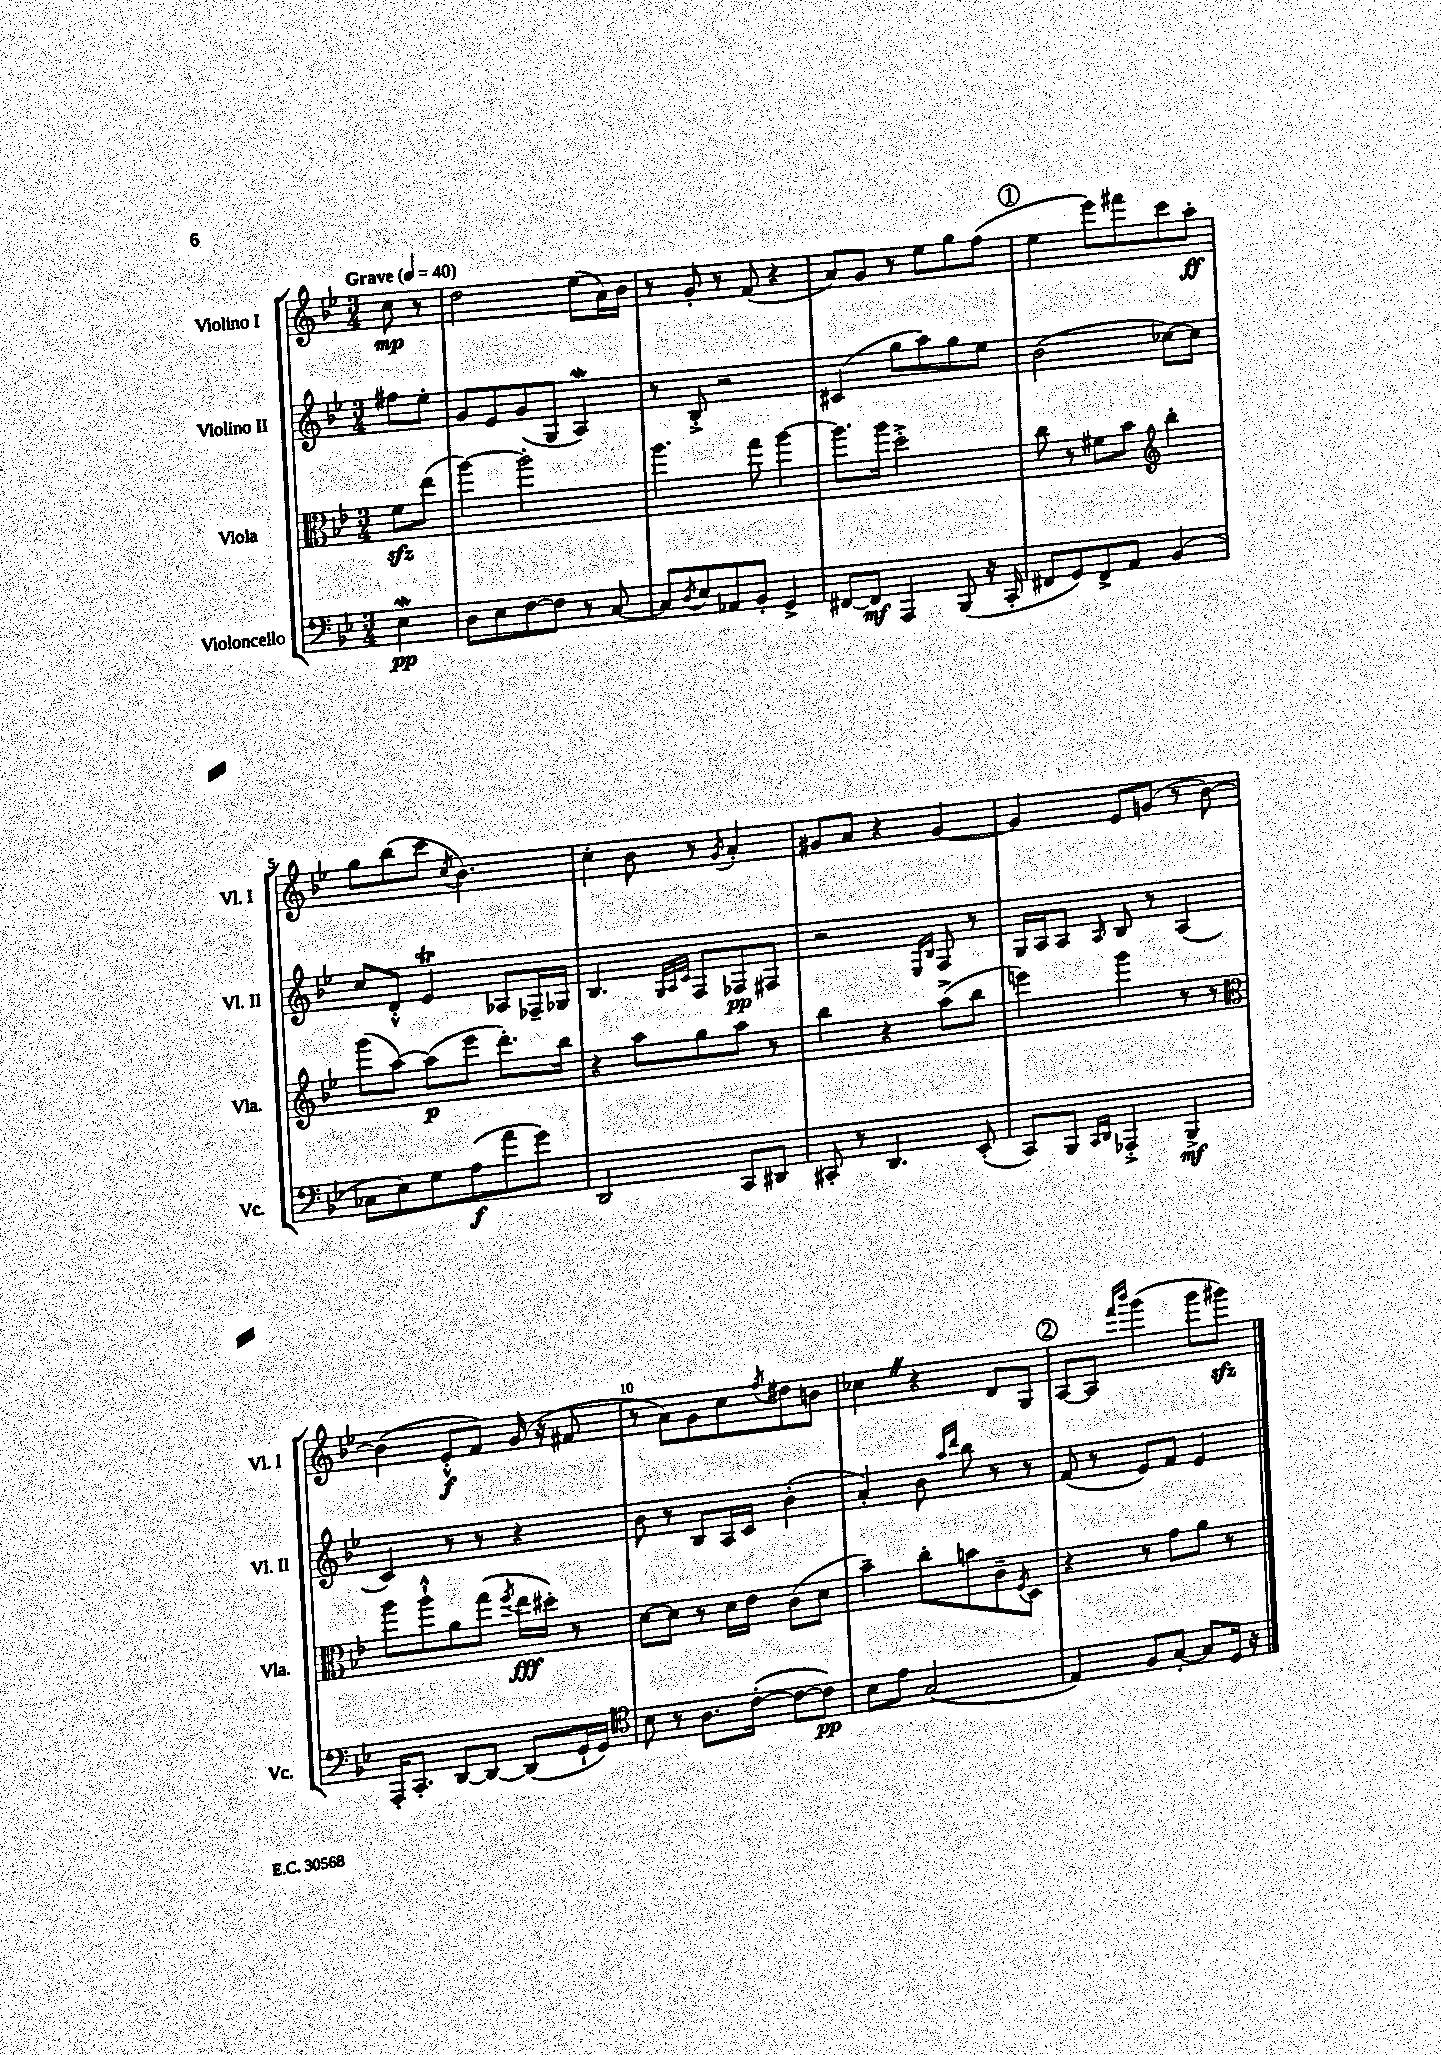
<<
\new StaffGroup <<
\new Staff = "s0" \with { instrumentName = "Violino I" shortInstrumentName = "Vl. I" } {
    \clef treble \key bes \major \numericTimeSignature \time 3/4 \partial 4 \tempo "Grave" 4 = 40
    c''8\mp r8 |
    d''2 ees''8( a'16) bes'16 |
    r8 g'8-. r8 f'8( r4 |
    a'8) g'8 r8 ees''8 g''8 f''8( |
    \mark \markup { \circle "1" } ees''4 ees'''8) fis'''8 c'''8 a''8-.\ff |
    g''8 bes''8( c'''8 \acciaccatura { c''8 } bes'4.) |
    c''4-. bes'8 r8 \acciaccatura { g'8 } a'4-. |
    gis'8 a'8 r4 gis'4~ |
    gis'4 ees'8 g'8( r8 bes'8~) |
    bes'4( ees'8-.-^\f f'8) g'16( r16 fis'8 |
    r8 a'8) g'8 c''8 \acciaccatura { f''8 } dis''8 b'8 |
    ces''4 \once \override BreathingSign.text = \markup { \musicglyph "scripts.caesura.straight" } \breathe r4 d'8 g8 |
    \mark \markup { \circle "2" } a8~ a8 \grace { f'''16 bes'''16 } g'''4( g'''8 gis'''8\sfz) \bar "|." |
}
\new Staff = "s1" \with { instrumentName = "Violino II" shortInstrumentName = "Vl. II" } {
    \clef treble \key bes \major \numericTimeSignature \time 3/4 \partial 4
    fis''8 ees''8-. |
    g'8 ees'8 g'8( g8 a4\mordent) |
    r8 bes8-.-> r2 |
    cis'4( g''8 a''8) g''8 ees''8 |
    \mark \markup { \circle "1" } bes'2( ces''8~) ces''8 |
    c''8 d'8-.-^ ees'4\trill aes8 fes16-- ges16 |
    bes4. \grace { g32 a32 c'32 } f8 fes8\pp fis8 |
    r2 \grace { ees16 bes16 } f8 r8 |
    g16 a16 a8 \grace { a16 } bes8 r8 a4( |
    c'4) r8 r8 r4 |
    bes'8 r8 bes8 a16 c'16 bes'4-.( |
    a'4-.) bes'8 \grace { a''16 d'''16 } bes''8 r8 r8 |
    \mark \markup { \circle "2" } f'8( r8 ees'8) f'8 ees'4 \bar "|." |
}
\new Staff = "s2" \with { instrumentName = "Viola" shortInstrumentName = "Vla." } {
    \clef alto \key bes \major \numericTimeSignature \time 3/4 \partial 4
    f'8\sfz ees''8( |
    a''4~) a''2-. |
    a''4. g''8 a''4~ |
    a''8. a''16 d''2-.-> |
    \mark \markup { \circle "1" } c''8 r8 fis'8 bes'8 \clef treble bes''4-. |
    g'''8( a''8~) a''8\p( ees'''8 d'''8.-.) bes''16 |
    r4 a''8 g''8 a''8 r8 |
    bes''4 r4 a''8->( bes''8 |
    e'''4) g'''4 r8 r8 |
    \clef alto a''8 a''8-!-^ a'8 g''8( \acciaccatura { f''8 } ees''16\fff dis''16-.) r8 |
    d'8~ d'8 r8 d'16 ees'16 c'8( d'8 |
    bes'4--) c''8-. b'8 c'8-- \acciaccatura { f8 } d8 |
    \mark \markup { \circle "2" } r4 r8 g'8 a'8 r8 \bar "|." |
}
\new Staff = "s3" \with { instrumentName = "Violoncello" shortInstrumentName = "Vc." } {
    \clef bass \key bes \major \numericTimeSignature \time 3/4 \partial 4
    ees4\mordent\pp |
    d8 ees8 f8~ f8 r8 c8~ |
    c8 \acciaccatura { d8 } ees8 aes,8 bes,8-. g,4-> |
    fis,8~ fis,8\mf a,,4 bes,,8( r16 c,16-. |
    \mark \markup { \circle "1" } fis,8 g,8) fis,8-> a,8 bes,4( |
    ces8 ees8) g8 a8\f( a'8 g'8) |
    d,2 c,8 dis,8 |
    cis,8-. r8 d,4. ees,8-.( |
    c,8) bes,,8 \grace { c,16 d,16 } aes,,4-.-> bes,,4->\mf |
    a,,16-. c,8.-. d,8~ d,8~ d,8( g,16-! g,16) |
    \clef tenor bes8 r8 a8. c'16~-.( c'8~ c'8\pp) |
    bes8 ees'8 g2( |
    \mark \markup { \circle "2" } ees4) f8 g8~-. g8 d16 r16 \bar "|." |
}
>>
>>
\layout { \context { \Score \override BarNumber.break-visibility = ##(#f #t #t) barNumberVisibility = #(every-nth-bar-number-visible 5) } }
